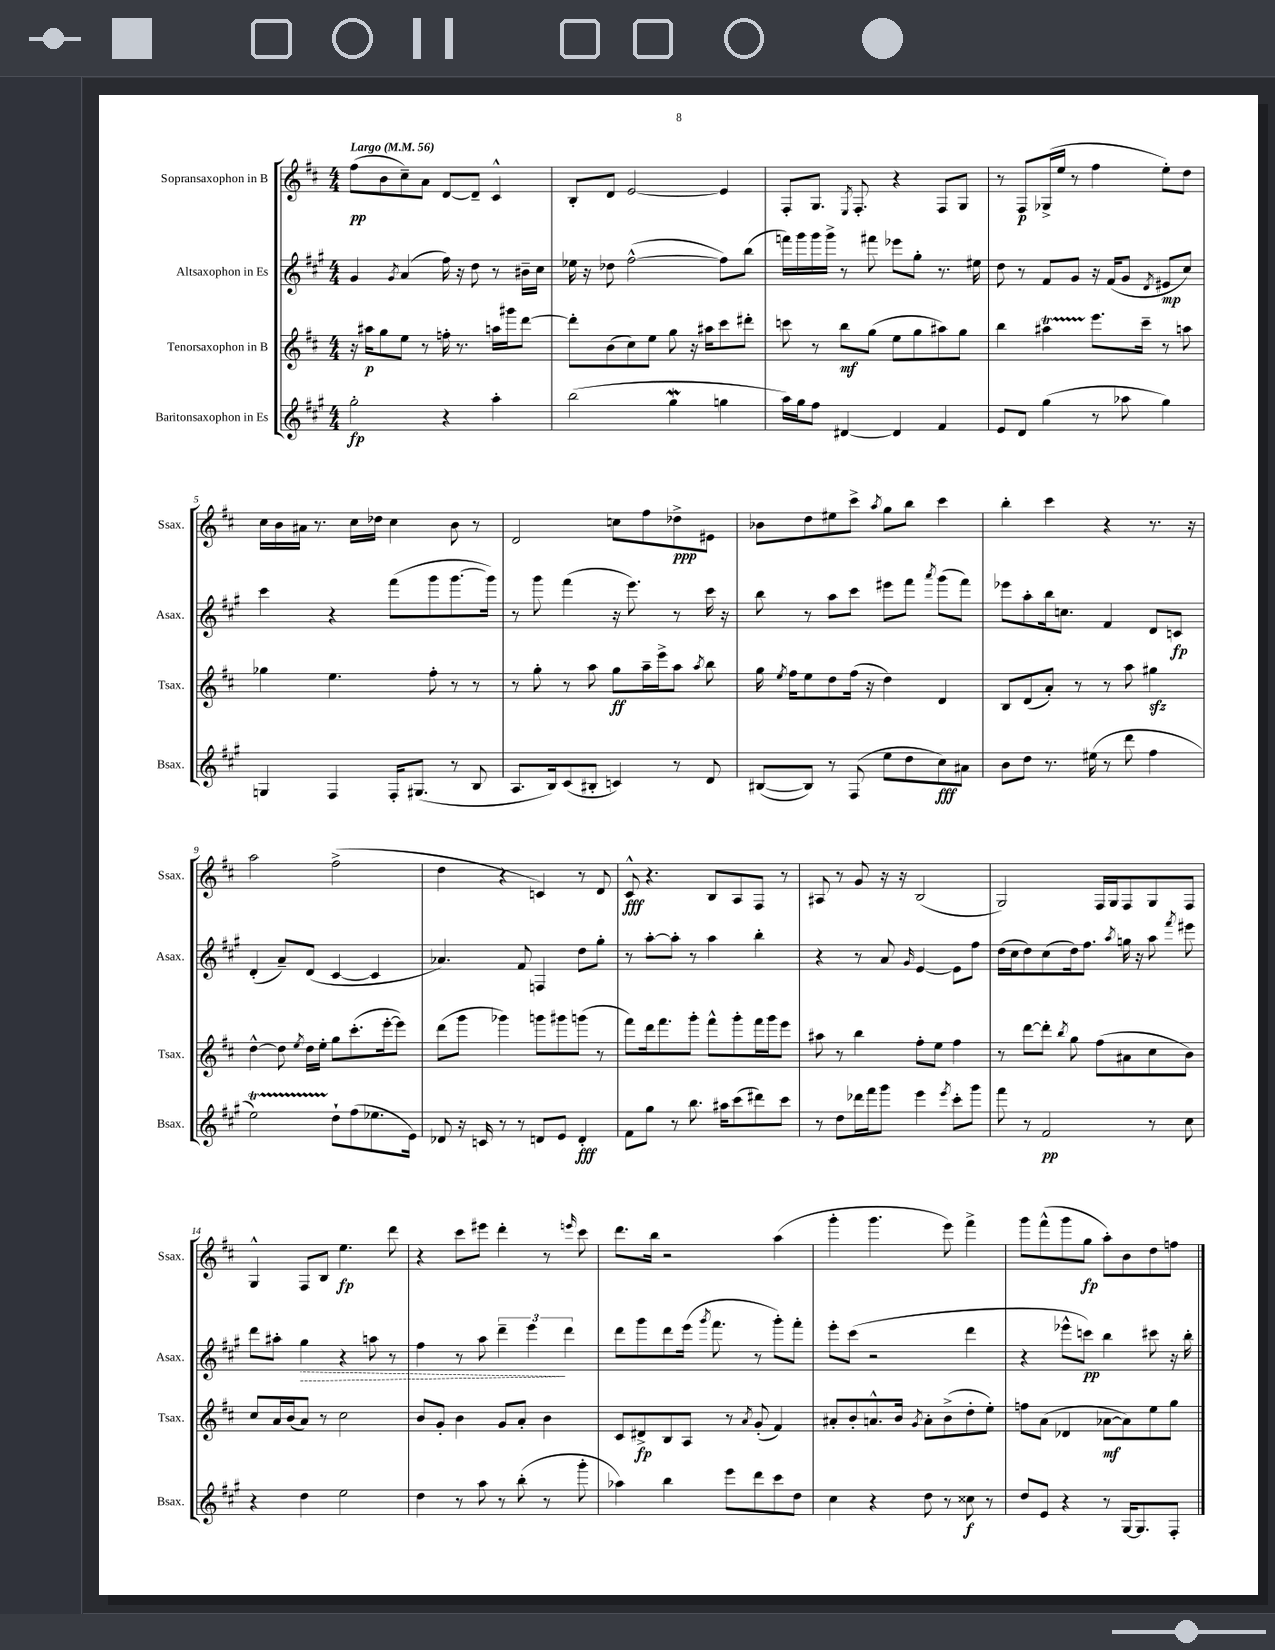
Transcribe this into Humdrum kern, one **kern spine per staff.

**kern	**kern	**kern	**kern
*staff4	*staff3	*staff2	*staff1
*clefG2	*clefG2	*clefG2	*clefG2
*k[f#c#g#]	*k[f#c#]	*k[f#c#g#]	*k[f#c#]
*M4/4	*M4/4	*M4/4	*M4/4
*MM56	*MM56	*MM56	*MM56
2gg#'	16r	4g#	(8ff#
.	16aa#	.	.
.	8gg	.	8b
.	.	8qg#	.
.	8ee	(4a	8cc#~)
.	8r	.	8a
4r	16ff'	16ff#)	[8d
.	8.r	16r	.
.	.	8dd	8d~]
4aa'	16aa	8r	4c#^^
.	16ggg#	.	.
.	[8ddd	16b#~	.
.	.	16cc#	.
=	=	=	=
(2bb	8ddd']	16ee-	8B'
.	.	16r	.
.	(8b	8dd-	8d
.	8cc#)	([2ff#^^	[2e
.	8ee	.	.
4gg#	8gg	.	.
.	16r	.	.
.	16aa#	.	.
4gg	8ccc#	8ff#])	4e]
.	8ddd#'	(8bb	.
=	=	=	=
16aa)	8ccc	16fff)	8F#'
16gg#	.	16ggg#	.
8ff#	8r	16ggg#	8.G
.	.	16ggg#^	.
[4d#	8bb	8r	.
.	.	.	8qE
.	.	.	8.F#'
.	(8gg	8fff#	.
4d#]	8ee	8eee-	4r
.	8gg	8gg#'	.
4f#	8aa#)	8.r	8F#
.	8gg	.	8G
.	.	16ee#	.
=	=	=	=
8e	4bb	8dd	8r
8d	.	8r	8F#
(4gg#	4aa#	8f#	(16G-^
.	.	.	16ee
.	.	8g#	8r
8r	8.eee	16r	4ff#
.	.	(16f#	.
8aa-	.	8g#	.
.	16ccc#~	.	.
.	.	8qd	.
4gg#)	8r	8e#	8ee')
.	8aa	8cc#)	8dd
=	=	=	=
4G	4gg-	4ccc#	16cc#
.	.	.	16b
.	.	.	16a#
.	.	.	8.r
4F#	4.ee	4r	.
.	.	.	16cc#
.	.	.	16dd-
16F#'	.	(8fff#	4cc#
(8.G#	.	.	.
.	8ff#'	8ggg#	.
8r	8r	[8.ggg#	8b
8B	8r	.	8r
.	.	16ggg#])	.
=	=	=	=
8.A	8r	8r	2d
.	8gg'	8ggg#	.
16B)	.	.	.
(8c#	8r	(4fff#	.
8B#'	8aa	.	.
4c)	8gg	16r	8cc
.	.	8.eee)	.
.	16aa~	.	8ff#
.	16eee^	.	.
8r	8aa	8r	8dd-^
.	8qaa	.	.
8d	8bb	16ccc#	8e#
.	.	16r	.
=	=	=	=
([8B#	16gg	8bb	8b-
.	8qee	.	.
.	16ff#	.	.
8B#])	8ee	8r	8dd
8r	8dd	8aa	8ee#
(8F#	(16ff#	8ccc#	8ccc#^
.	16r	.	.
.	.	.	8qaa
8ee	4dd)	8eee#	8gg
8dd	.	8fff#	8bb
.	.	8qaaa	.
8cc#)	4d	(8ggg#	4ccc#
8a#	.	8fff#)	.
=	=	=	=
8b	8B	8eee-	4bb'
8dd	(8d	8aa'	.
8.r	8a')	16bb	4ccc#
.	.	8.cc	.
.	8r	.	.
(16ee#	.	.	.
8r	8r	4f#	4r
8ddd	8aa	.	.
4ff#	4gg#	8d	8.r
.	.	8c	.
.	.	.	16r
=	=	=	=
2ee)	[4dd^^	(4d'	2aa
.	8dd]	8a~)	.
.	8qee	.	.
.	16dd	(8d	.
.	16ee'	.	.
8dd`	8gg	[4c#	(2ff#^
(8ff#	(8.ccc#'	.	.
8.ee-	.	4c#]	.
.	[16eee'	.	.
.	8eee])	.	.
16e)	.	.	.
=	=	=	=
8d-	(8ddd	4.a-)	4dd
16r	8ggg	.	.
16c	.	.	.
8r	4ggg-)	.	4r
8r	.	8f#	.
8d	8ggg	4F	4c)
8e	8ggg#	.	.
4d'	(8ggg	8dd	8r
.	8r	8gg#'	8d
=	=	=	=
8f#	8fff#)	8r	8c#^^
8gg#	16ddd	[8aa'	4.r
.	8.fff#	.	.
8r	.	8aa']	.
8.bb	8ggg'	8r	.
.	8fff#^^	4aa	8B
16aa#	.	.	.
(8ccc#	8ggg'	.	8A
8ddd#)	16fff#	4bb'	8F#
.	16ggg	.	.
8ccc#	8eee	.	8r
=	=	=	=
8r	8aa#	4r	8A#
8dd	8r	.	8r
16ddd-	4bb	8r	8g
16fff#	.	.	.
8ggg#	.	8a	16r
.	.	.	16r
.	.	16qqg#	.
4eee	8ff#'	[4e	(2B
.	8ee	.	.
8qeee	.	.	.
8ccc#'	4ff#	8e]	.
8ggg#	.	8ff#	.
=	=	=	=
8fff#	8r	(16dd	2G)
.	.	16cc#	.
8r	[8ddd	8dd)	.
2f#	8ddd']	(8cc#	.
.	8qbb	.	.
.	8gg	16dd)	.
.	.	8.ff#	.
.	(8ff#	.	16F#
.	.	.	16G
.	.	8qaa	.
.	8a#	16gg	8F#
.	.	16r	.
8r	8cc#	8aa	8G
.	.	8qfff#	.
8cc#	8b)	8eee#	8F#
=	=	=	=
4r	8cc#	8ddd	4G^^
.	16a	8aa#'	.
.	(16b	.	.
4dd	8a)	4gg#	8F#
.	8r	.	8B
2ee	2cc#	4r	4.ee
.	.	8aa	.
.	.	8r	8ddd
=	=	=	=
4dd	8b	4ff#	4r
.	8g'	.	.
8r	4b	8r	8ccc#
8aa	.	8aa	8eee#
8r	8g	6ddd~	4ddd'
(8bb'	8a'	.	.
.	.	6eee	.
8r	4b	.	8r
.	.	6ddd	.
.	.	.	16qqeee
8ggg#'	.	.	8ccc#
=	=	=	=
4aa-)	8c#	8ddd	8.ddd
.	8d#^	8ggg#	.
.	.	.	16bb
4bb	8B	8ddd	2r
.	8A	(16eee	.
.	.	8qggg#	.
.	.	8.fff#	.
8eee	8r	.	.
.	8qa	.	.
8ddd	(8g'	8r	.
8ccc#	4f#)	8ggg#')	(4aa
8dd	.	8fff#'	.
=	=	=	=
4cc#	8a#'	8eee'	4ggg'
.	8b'	(8ccc#	.
4r	8.a^^	2r	4.ggg
.	16b	.	.
.	8qg	.	.
8dd	8a'	.	.
8r	(8b^	.	8eee)
8cc##	8dd'	4ddd	4fff#^
8r	8ee')	.	.
=	=	=	=
8dd	8ff	4r	8ggg
8e	(8a	.	(8fff#^^
4r	4d-	8eee-^^	8ggg
.	.	8ccc)	8gg
8r	[8a-	4bb	8aa')
[16G#	8a-])	.	8b
8.G#]	.	.	.
.	8ee	8ccc#	8dd
8F#'	8gg	16r	8ff
.	.	16bb'	.
==	==	==	==
*-	*-	*-	*-
